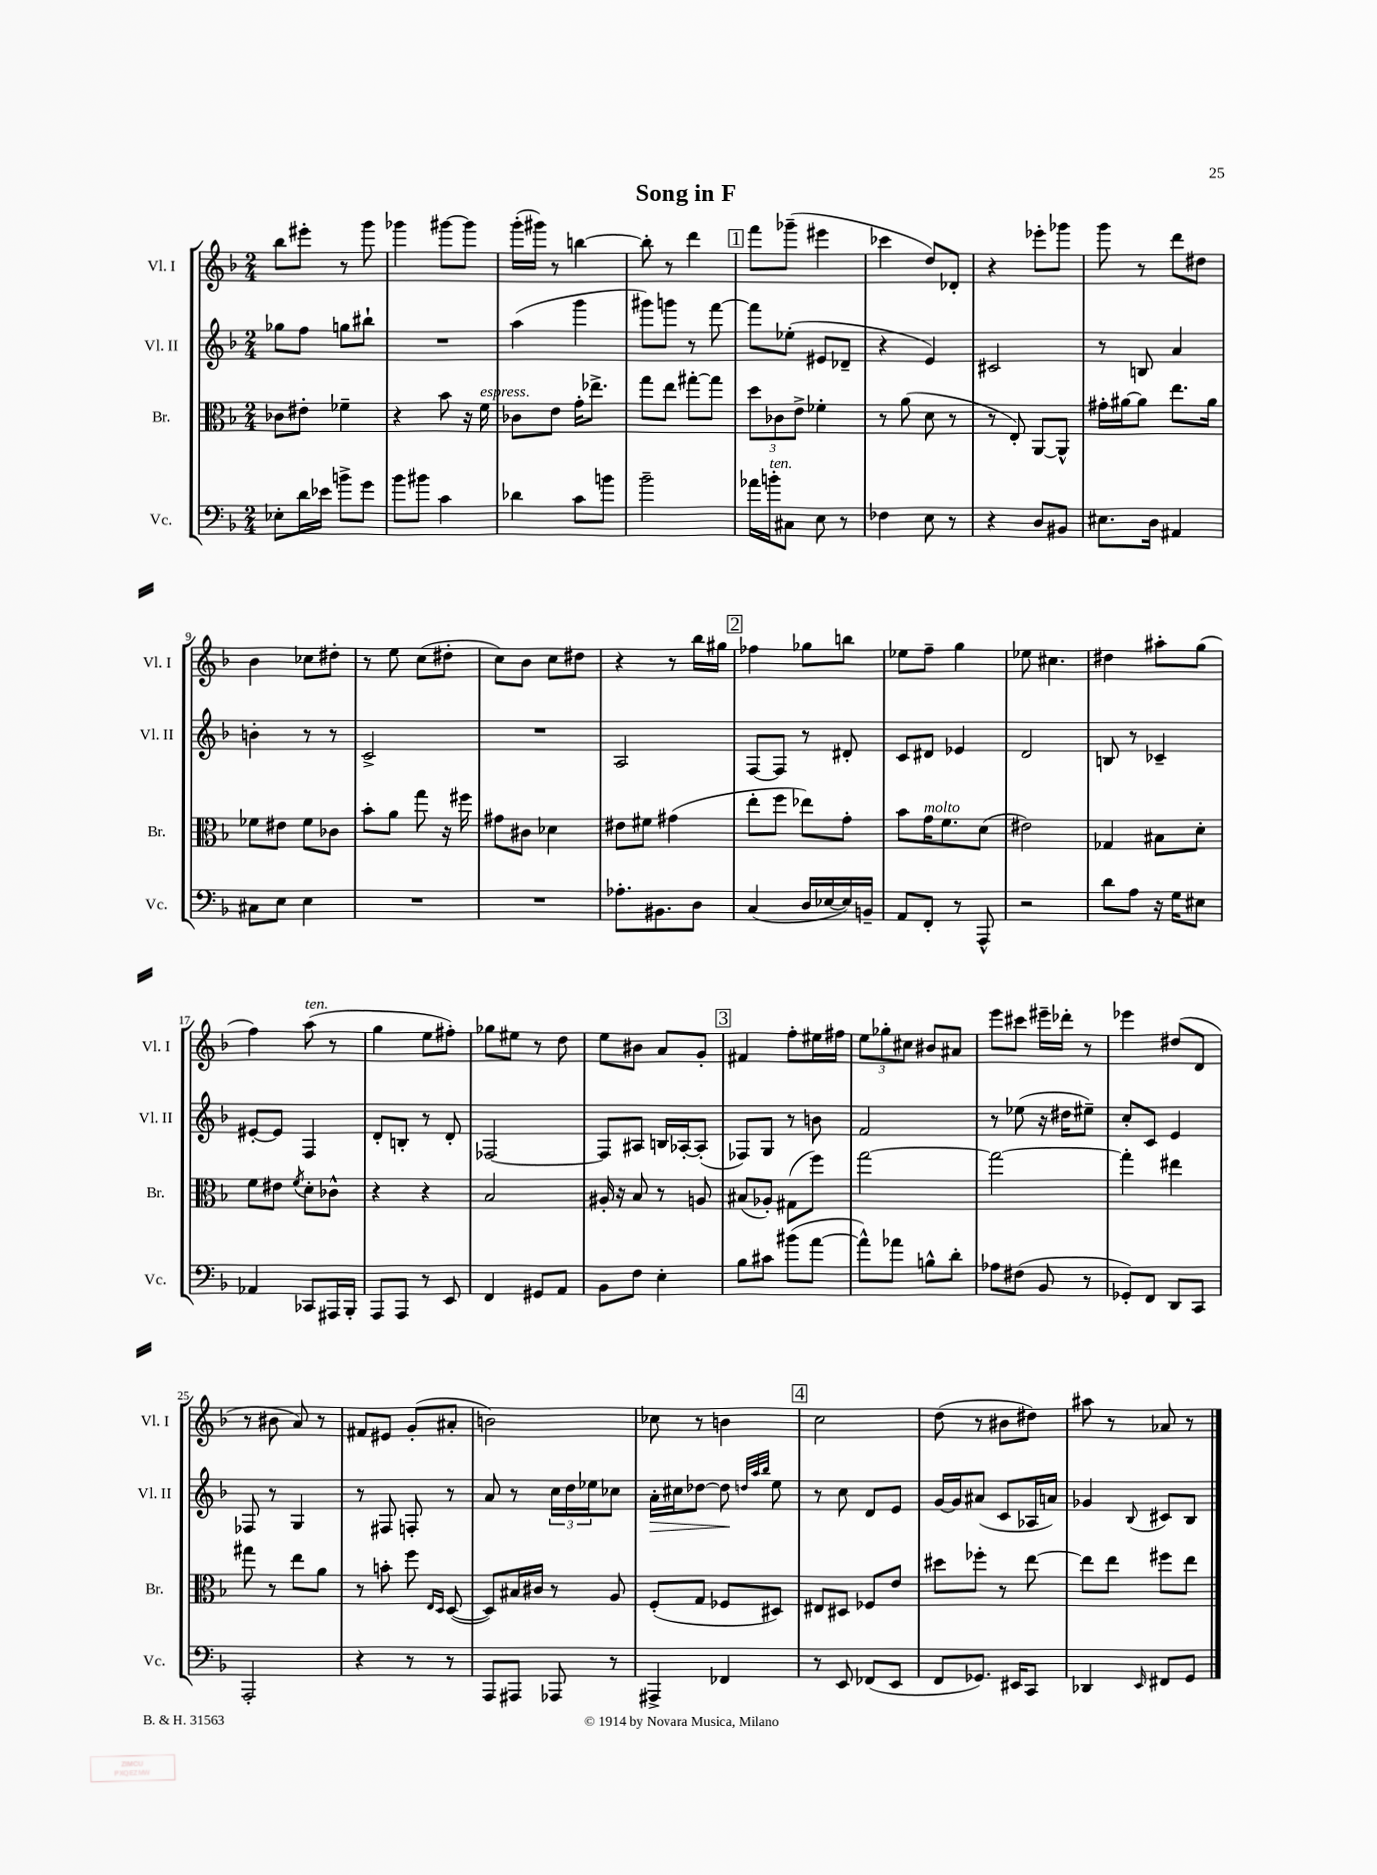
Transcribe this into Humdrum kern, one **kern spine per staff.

**kern	**kern	**kern	**kern
*staff4	*staff3	*staff2	*staff1
*clefF4	*clefC3	*clefG2	*clefG2
*k[b-]	*k[b-]	*k[b-]	*k[b-]
*M2/4	*M2/4	*M2/4	*M2/4
8E-'\L	8c-\L	8gg-\L	8bb-\L
16d\L	8e#'\J	8ff\J	8eee#'\J
16e-\JJ	.	.	.
8b^\L	4f-~\	8gg\L	8r
8g\J	.	8bb#`\J	8ggg\
=	=	=	=
8b-\L	4r	2r	4ggg-\
8b#\J	.	.	.
4c\	8b-\	.	[8ggg#\L
.	16r	.	8ggg#\]J
.	16f\	.	.
=	=	=	=
4d-\	8c-\L	(4aa\	(16ggg'\LL
.	.	.	16ggg#\JJ)
.	8e\J	.	8r
8c\L	16g'\LK	4ggg\	[4bb\
.	8.ee-^\J	.	.
8b\J	.	.	.
=	=	=	=
2b-~\	8gg\L	8ggg#\L)	8bb'\]
.	8ee\J	8ggg\J	8r
.	[8gg#'\L	8r	4ddd\
.	8gg#\]J	[8fff\	.
=	=	=	=
16a-\LL	12dd\L	8fff\]L	8fff\L
16b'\J	.	.	.
.	12c-\	.	.
8C#\J	.	(8ee-'\J	(8ggg-~\J
.	12e^\J	.	.
8E\	4f-'\	8e#/L	4eee#\
8r	.	8d-~/J	.
=	=	=	=
4F-\	8r	4r	4ccc-\
.	(8a\	.	.
8E\	8d\	4e/)	8dd/L)
8r	8r	.	8d-'/J
=	=	=	=
4r	8r	2c#/	4r
.	8E'/)	.	.
8D/L	[8AA/L	.	8eee-'\L
8BB#/J	8AA^^/]J	.	8ggg-\J
=	=	=	=
8.E#\L	16g#'\LL	8r	8ggg\
.	[16a#\J	.	.
.	8a#\]J	8B/	8r
16D\Jk	.	.	.
4AA#/	8.ee\L	4a/	8ddd\L
.	.	.	8dd#\J
.	16a#\Jk	.	.
=	=	=	=
8C#\L	8f-\L	4b'\	4b-\
8E\J	8e#\J	.	.
4E\	8f-\L	8r	8cc-\L
.	8c-\J	8r	8dd#'\J
=	=	=	=
2r	8b-'\L	2c^/	8r
.	8a\J	.	8ee\
.	8gg\	.	(8cc\L
.	16r	.	8dd#'\J
.	16ff#\	.	.
=	=	=	=
2r	8g#\L	2r	8cc\L)
.	8c#\J	.	8b-\J
.	4d-\	.	8cc\L
.	.	.	8dd#\J
=	=	=	=
8.A-'\L	8e#\L	2A/	4r
.	8f#\J	.	.
8.BB#\	.	.	.
.	(4g#\	.	8r
8D\J	.	.	16bb-\LL
.	.	.	16gg#\JJ
=	=	=	=
(4C/	8ee'\L	[8F/L	4ff-\
.	8ff\J	8F/]J	.
16D/LL	8ee-\L)	8r	8gg-\L
[16E-/	.	.	.
16E-/])	8g'\J	8d#'/	8bb\J
16BB~/JJ	.	.	.
=	=	=	=
8AA/L	8b-\L	8c/L	8ee-\L
8FF'/J	16g\K	8d#/J	8ff~\J
.	8.f\	.	.
8r	.	4e-/	4gg\
8AAA^^/	(8d\J	.	.
=	=	=	=
2r	2e#\)	2d/	8ee-\
.	.	.	4.cc#\
=	=	=	=
8d\L	4G-/	8B/	4dd#\
8A\J	.	8r	.
16r	8B#\L	4c-~/	8aa#'\L
16G\LK	.	.	.
8E#\J	8d'\J	.	(8gg\J
=	=	=	=
4AA-/	8f\L	[8e#'/L	4ff\)
.	8e#\J	8e#/]J	.
.	8qf/	.	.
8CC-/L	8d'\L	4F/	(8aa\
16AAA#/L	8c-^^\J	.	8r
16BBB-'/JJ	.	.	.
=	=	=	=
8AAA/L	4r	8d'/L	4gg\
8AAA/J	.	8B'/J	.
8r	4r	8r	8ee\L
8EE/	.	8d'/	8ff#'\J)
=	=	=	=
4FF/	2B-/	[2F-/	8gg-\L
.	.	.	8ee#\J
8GG#/L	.	.	8r
8AA/J	.	.	8dd\
=	=	=	=
8BB-\L	16A#'/	8F-/]L	8ee\L
.	16r	.	.
8F\J	8B-/	8A#/J	8b#\J
4E'\	8r	16B/LL	8a/L
.	.	[16A-'/J	.
.	8A/	(8A-'/]J	8g'/J
=	=	=	=
8B-\L	(8B#/L	8F-/L)	4f#/
8c#\J	8A-'/J)	8G/J	.
(8b#\L	(8G#\L	8r	8ff'\L
[8a\J	8ff\J)	8b\	16ee#\L
.	.	.	16ff#\JJ
=	=	=	=
8a^^\]L)	[2gg\	2f/	12ee\L
.	.	.	12gg-'\
8a-\J	.	.	.
.	.	.	12cc#\J
8B^^\L	.	.	8b#/L
8d'\J	.	.	8a#/J
=	=	=	=
8A-\L	2gg\_	8r	8eee\L
(8F#\J	.	(8ee-\	8ccc#\J
8BB-/	.	16r	16eee#~\LL
.	.	16dd#\LK	16ddd-'\JJ
8r	.	8ee#~\J)	8r
=	=	=	=
8GG-'/L)	4gg'\]	8cc'/L	4eee-\
8FF/J	.	8c/J	.
8DD/L	4ee#\	4e/	(8dd#/L
8CC/J	.	.	8d/J
=	=	=	=
2AAA'/	8gg#\	8F-/	8r
.	8r	8r	8b#\
.	8ee\L	4G/	8a/)
.	8a\J	.	8r
=	=	=	=
4r	8r	8r	8f#/L
.	8b'\	8F#/	8e#/J
8r	8ff\	8F'/	(8g'/L
.	16qqE/LL	.	.
.	16qqD/JJ	.	.
8r	([8D/	8r	8a#'/J
=	=	=	=
8AAA/L	8D/]L)	8a/	2b\)
8AAA#/J	16B#/L	8r	.
.	16c#/JJ	.	.
8AAA-/	8r	24cc\LL	.
.	.	24dd\	.
.	.	24ee-\J	.
8r	8A/	8cc-\J	.
=	=	=	=
4AAA#^/	(8F'/L	16a'\LL	8cc-\
.	.	16cc#\J	.
.	8G/J	[8dd-\J	8r
4FF-/	8F-/L	8dd-\]	4b\
.	.	32qqdd/LLL	.
.	.	32qqaa/	.
.	.	32qqbb-/JJJ	.
.	8D#/J)	8ee\	.
=	=	=	=
8r	8E#/L	8r	2cc\
8EE/	8D#/J	8cc\	.
(8FF-/L	8F-/L	8d/L	.
8EE/J	8e/J	8e/J	.
=	=	=	=
8FF/L	8dd#\L	[16g/LL	(8dd\
.	.	16g/]J	.
8.GG-/J)	8ff-'\J	(8a#/J	8r
.	8r	8c/L	8b#\L
16EE#/LK	.	.	.
8CC/J	[8ee\	16A-/L	8dd#\J)
.	.	16a/JJ)	.
=	=	=	=
4DD-/	8ee\]L	4g-/	8aa#\
.	8ee\J	.	8r
16qqEE/	.	8qqB-/	.
8FF#/L	8ff#\L	8c#/L	8a-/
8GG/J	8ee\J	8B-/J	8r
==	==	==	==
*-	*-	*-	*-
